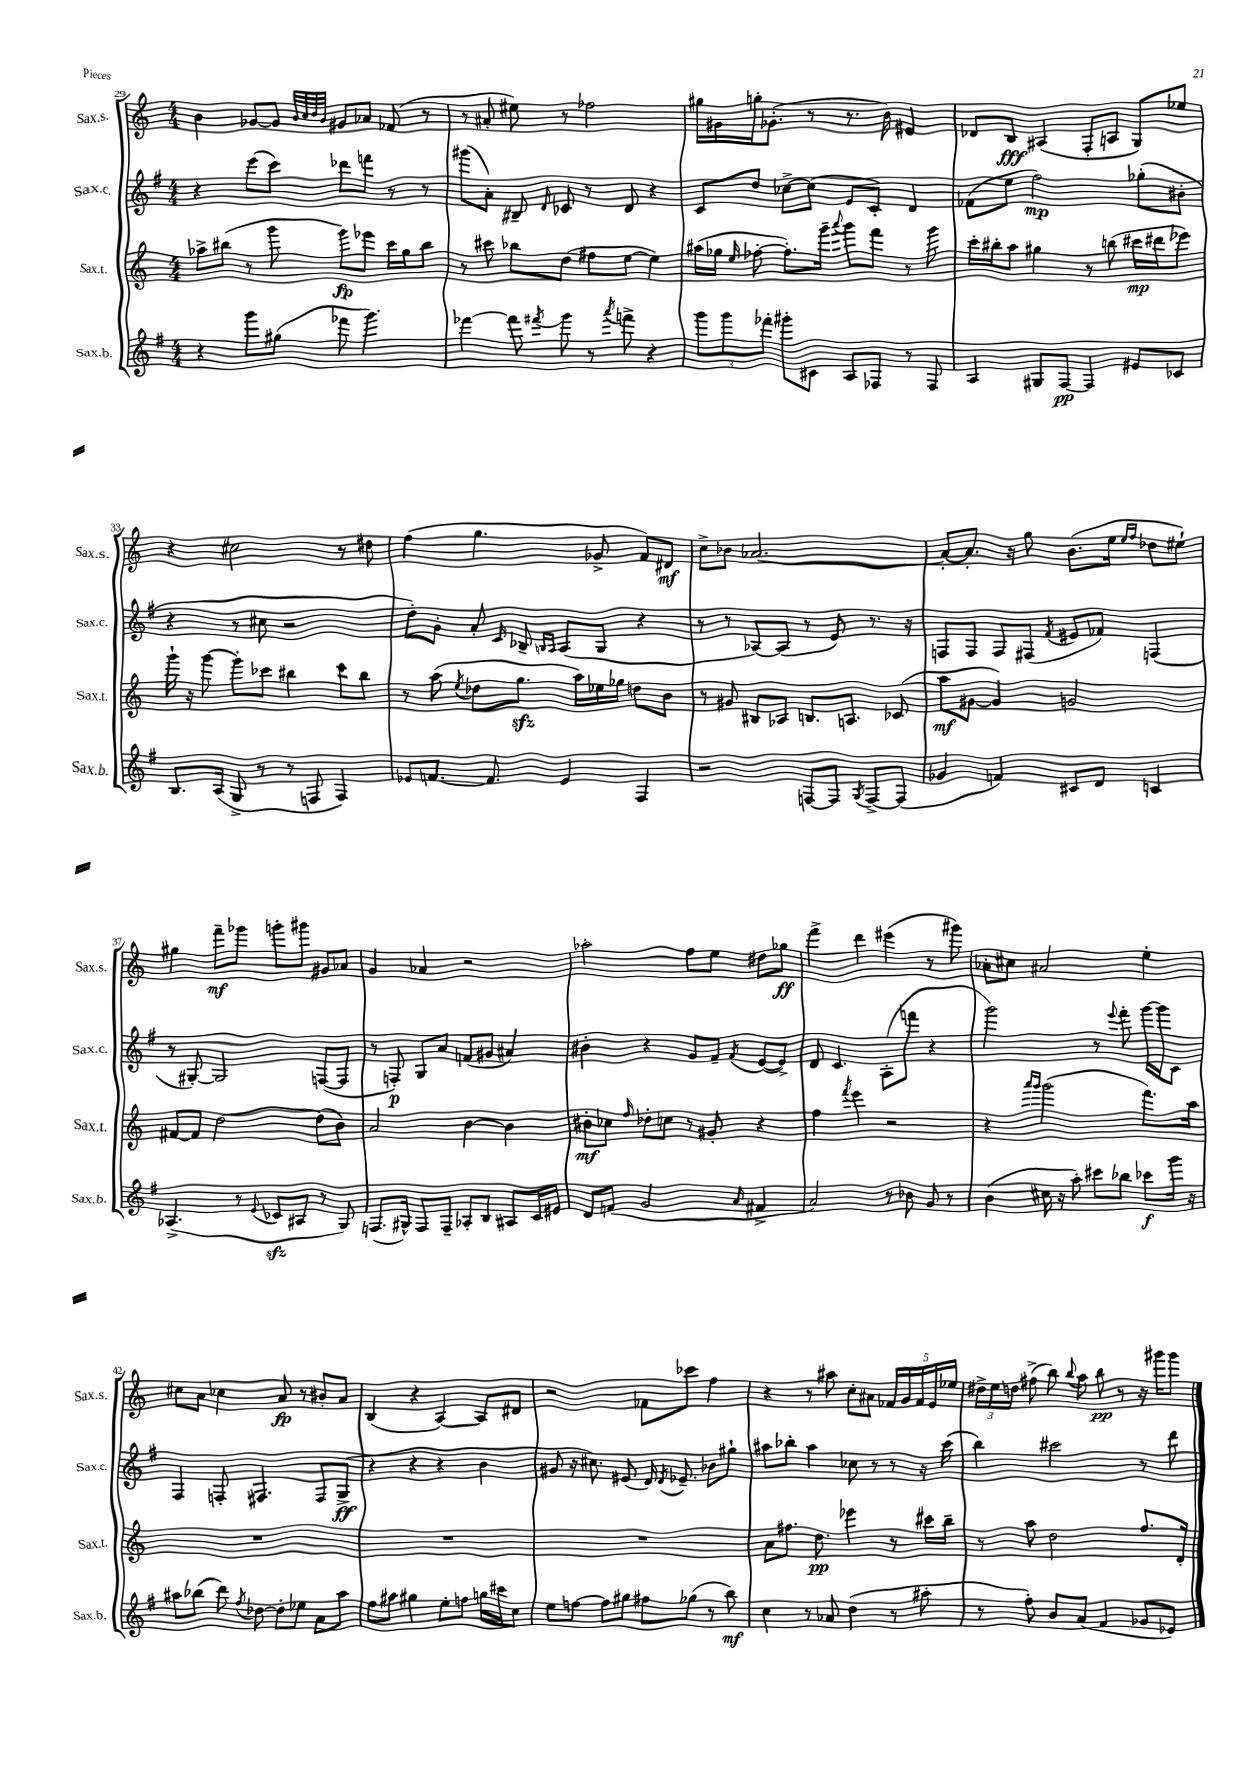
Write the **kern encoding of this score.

**kern	**kern	**kern	**kern
*staff4	*staff3	*staff2	*staff1
*clefG2	*clefG2	*clefG2	*clefG2
*k[f#]	*k[]	*k[f#]	*k[]
*M4/4	*M4/4	*M4/4	*M4/4
4r	8aa-^\L	4r	4b\
.	(8bb#\J	.	.
8ggg\L	8r	(8eee\L	[8g-/L
(8gg#\J	8ggg\	8ccc\J)	8g-/]J
.	.	.	32qqb/LLL
.	.	.	32qqcc/
.	.	.	32qqdd/
.	.	.	32qqb/JJJ
8fff-\	8ggg\L)	8ddd-\L	8g#/L
4.ggg\)	8eee-\J	8fff\J	8a-/J
.	16ccc\LL	8r	(8f-/
.	16gg\J	.	.
.	8bb#\J	8r	8r
=	=	=	=
[4fff-\	8r	(8ggg#\L	8r
.	8ccc#\	8a'\J)	8a#'/
8fff-\]	8bb-\L	8B#~/	8ee#\)
8qfff#/	.	16qqd/	.
8ggg\	(8dd\J	8c-/	8r
8r	8ff#\L	8r	2ff-\
8qaaa/	.	.	.
8fff^\	[8ee\J	8d/	.
4r	4ee\])	4r	.
=	=	=	=
12ggg\L	(16aa#\LL	8c/L	16gg#\LL
.	16gg-\JJ	.	16g#\
12ggg\	.	.	.
.	16qqee/	.	.
.	[8ff-'\	8dd/J	16gg'\J
12fff-'\J	.	.	.
.	.	.	(8.g-'\J
8ggg#'\L	8.ff-'\]L)	[8cc-^\L	.
8c#\J	.	(8cc-\]J	8r
.	16ggg~\Jk	.	.
.	8qqaaa/	.	.
8A/L	8ggg\L	8e/L	8.r
8F-/J	8fff\J	8c'/J)	.
.	.	.	16b\)
8r	8r	4d/	4e#/
8F-/	8ggg\	.	.
=	=	=	=
4A/	16ccc'\LL	(8f-\L	8d-/L
.	16bb#'\J	.	.
.	8aa\J	8ee\J	8B/J
8G#/L	4gg#\	2ff#\)	(4A#/
[8F#/J	.	.	.
4F#/]	8r	.	8F'/L
.	(8bb\	.	8A/J
8e#/L	16ccc#\LL	(8gg-'\L	8G/L)
.	16ddd#\J	.	.
8c-/J	8eee-\J)	8b#'\J	8ee-/J
=	=	=	=
8.B/L	16ggg`\	4r	4r
.	16r	.	.
.	[8ggg\	.	.
(16A/Jk	.	.	.
8G^/	8ggg'\]L	8r	2cc#\
8r	8ccc-\J	8cc#\	.
8r	4bb#\	2r	.
8F/	.	.	.
4F/)	8ccc-\L	.	8r
.	8bb#\J	.	8dd#\
=	=	=	=
8e-/L	8r	8dd'\L)	(4ff\
[8.f/J	(8aa\	8g'\J	.
.	8qee/	.	.
.	8dd-\L	8a'/	4.gg\
8.f/]	.	.	.
.	.	16qqc/	.
.	8.gg\J	8B-~/	.
.	.	16qqB/LL	.
.	.	16qqA/JJ	.
4e-/	.	(8A/L	.
.	16aa\LL)	.	.
.	16ee-\	8G/J	8g-^/
.	16gg-\JJ	.	.
4F#/	8dd\L	4r	8f/L)
.	8b\J	.	8d#/J
=	=	=	=
2r	8r	8r	8cc^\L
.	8g#/	8r	8b-\J
.	8B#/L	[8A-/L)	[2.a-/
.	8A-/J	(8A-/]J	.
[8F/L	8.B/L	8r	.
8F/]J	.	8e/)	.
.	8.A/J	.	.
8qG/	.	.	.
[8F^/L	.	8.r	.
(8F/]J	(8c-/	.	.
.	.	16r	.
=	=	=	=
4g-/	8aa\L	8F/L	8a-'/_L
.	[8g#\J	8F/J	8.a-'/]J
4f/)	4g#/])	8F/L	.
.	.	.	16r
.	.	(8F#/J	8gg\
.	.	8qf#/	.
8c#/L	2g/	8e#/L	(8.b\L
8d/J	.	8f-/J)	.
.	.	.	16ee\Jk
.	.	.	16qqee/LL
.	.	.	16qqff/JJ
4c/	.	(4F/	8dd-\L
.	.	.	8ee#`\J)
=	=	=	=
(4.A-^/	[8f#/L	8r	4gg#\
.	8f#/]J	[8G#'/)	.
.	[2dd\	2G#/]	8fff~\L
8r	.	.	8ggg-\J
8qqe/	.	.	.
8c-/L	.	.	8ggg'\L
8A#/J	.	.	8ggg#\J
8r	(8dd\]L	([8F/L	8g#/L
8G/)	8b\J)	8F/]J	8a-/J
=	=	=	=
(8.F/L	2a/	8r	4g/
.	.	8F'/)	.
16G#^^/Jk)	.	.	.
8F/L	.	8G/L	4a-/
8F~/J	.	8a/J	.
8A-'/L	[4b\	(8f/L	2r
8B/J	.	8g#/J	.
8A#/L	4b\]	4a#/)	.
16c/L	.	.	.
16e#/JJ	.	.	.
=	=	=	=
8d/L	8b#'\L	4b#'\	2aa-'\
(8f/J	8cc-\J	.	.
.	16qqff/	.	.
2g/	8dd-'\L	4r	.
.	8cc\J	.	.
.	8r	8g/L	8ff\L
.	8g#'/	8f#~/J	8ee\J
16qqa/	.	8qf#/	.
4f#^/	4r	([8e/L	8dd#\L
.	.	8e^/]J)	8gg-\J
=	=	=	=
2a/)	4ff\	8d/	4fff^\
.	.	4.c/	.
.	8qfff/	.	.
.	4eee\	.	4ddd\
8r	2r	(8A'\L	(4eee#\
8b-\	.	8fff\J	.
8g/	.	4r	8r
8r	.	.	8ggg#\)
=	=	=	=
(4b\	4r	2ggg\)	8a-'\L
.	.	.	8cc#\J
.	16qqaaa/LL	.	.
.	16qqggg/JJ	.	.
16cc#\	(2ggg\	.	2a#/
16r	.	.	.
8aa'\)	.	.	.
8ccc#\L	.	8r	.
.	.	8qqeee/	.
8bb-\J	.	8fff#'\	.
8ccc-\L	8.fff\L)	[16ggg\LL	4ee'\
.	.	16ggg\]J	.
16ggg\Jk	.	8c\J	.
16r	16aa\Jk	.	.
=	=	=	=
8aa#\L	1r	4F#/	8cc#\L
(8bb-\J	.	.	8a\J
8ddd\)	.	8F'/	4cc-\
8qff#/	.	.	.
[8dd-\	.	4.F#/	.
8dd-'\]L	.	.	8a/
8ee-\J	.	.	8r
8a\L	.	8F#/L	8b#'/L
8aa#\J	.	(8G^/J	8a/J
=	=	=	=
8ff#\L	1r	4r	(4B/
8aa#\J	.	.	.
4gg#\	.	4r	4r
8ee'\L	.	4r	[4A/)
8ff\J	.	.	.
16gg\LL	.	4b\	8A/]L
16ccc#\J	.	.	.
8cc\J	.	.	8d#/J
=	=	=	=
8ee\L	1r	8g#/	2r
[8ff\J	.	16r	.
.	.	8.cc#\)	.
8ff\]L	.	.	.
8gg#\J	.	(8e#/	.
8ff#\L	.	16d/)	8f-\L
.	.	8qd/	.
.	.	8.e-~/	.
(8gg-\J	.	.	8ccc-\J
8r	.	8b-\L	4ff\
8bb\)	.	8gg#`\J	.
=	=	=	=
4cc\	8a\L	8aa#\L	4r
.	8.ff#\J	8bb-'\J	.
8r	.	4aa#\	8r
.	8.dd\	.	.
8a-/	.	.	8aa#\
(4dd\	4eee-\	8cc-\	8cc'\L
.	.	8r	8a#\J
8r	8r	8r	20f-/LL
.	.	.	20g/
.	.	.	20f-/
8aa#'\	16ccc#\LL	16r	.
.	.	.	20e/
.	16bb~\JJ	(16ccc\	.
.	.	.	20ee-/JJ
=	=	=	=
8r	8r	4bb\)	24dd#^\LL
.	.	.	24ee\
.	.	.	24dd\JJ
8ff#'\)	8aa\	.	(8ff#^\
8b/L	2dd\	2ccc#\	8bb\)
.	.	.	8qqbb/
(8a/J	.	.	8aa\
4f#/	.	.	8bb\
.	.	.	8r
8g-/L	8.ff/L	8r	16r
.	.	.	16ggg#\LK
8e-/J)	.	8ddd\	8ggg#\J
.	16d'/Jk	.	.
==	==	==	==
*-	*-	*-	*-
